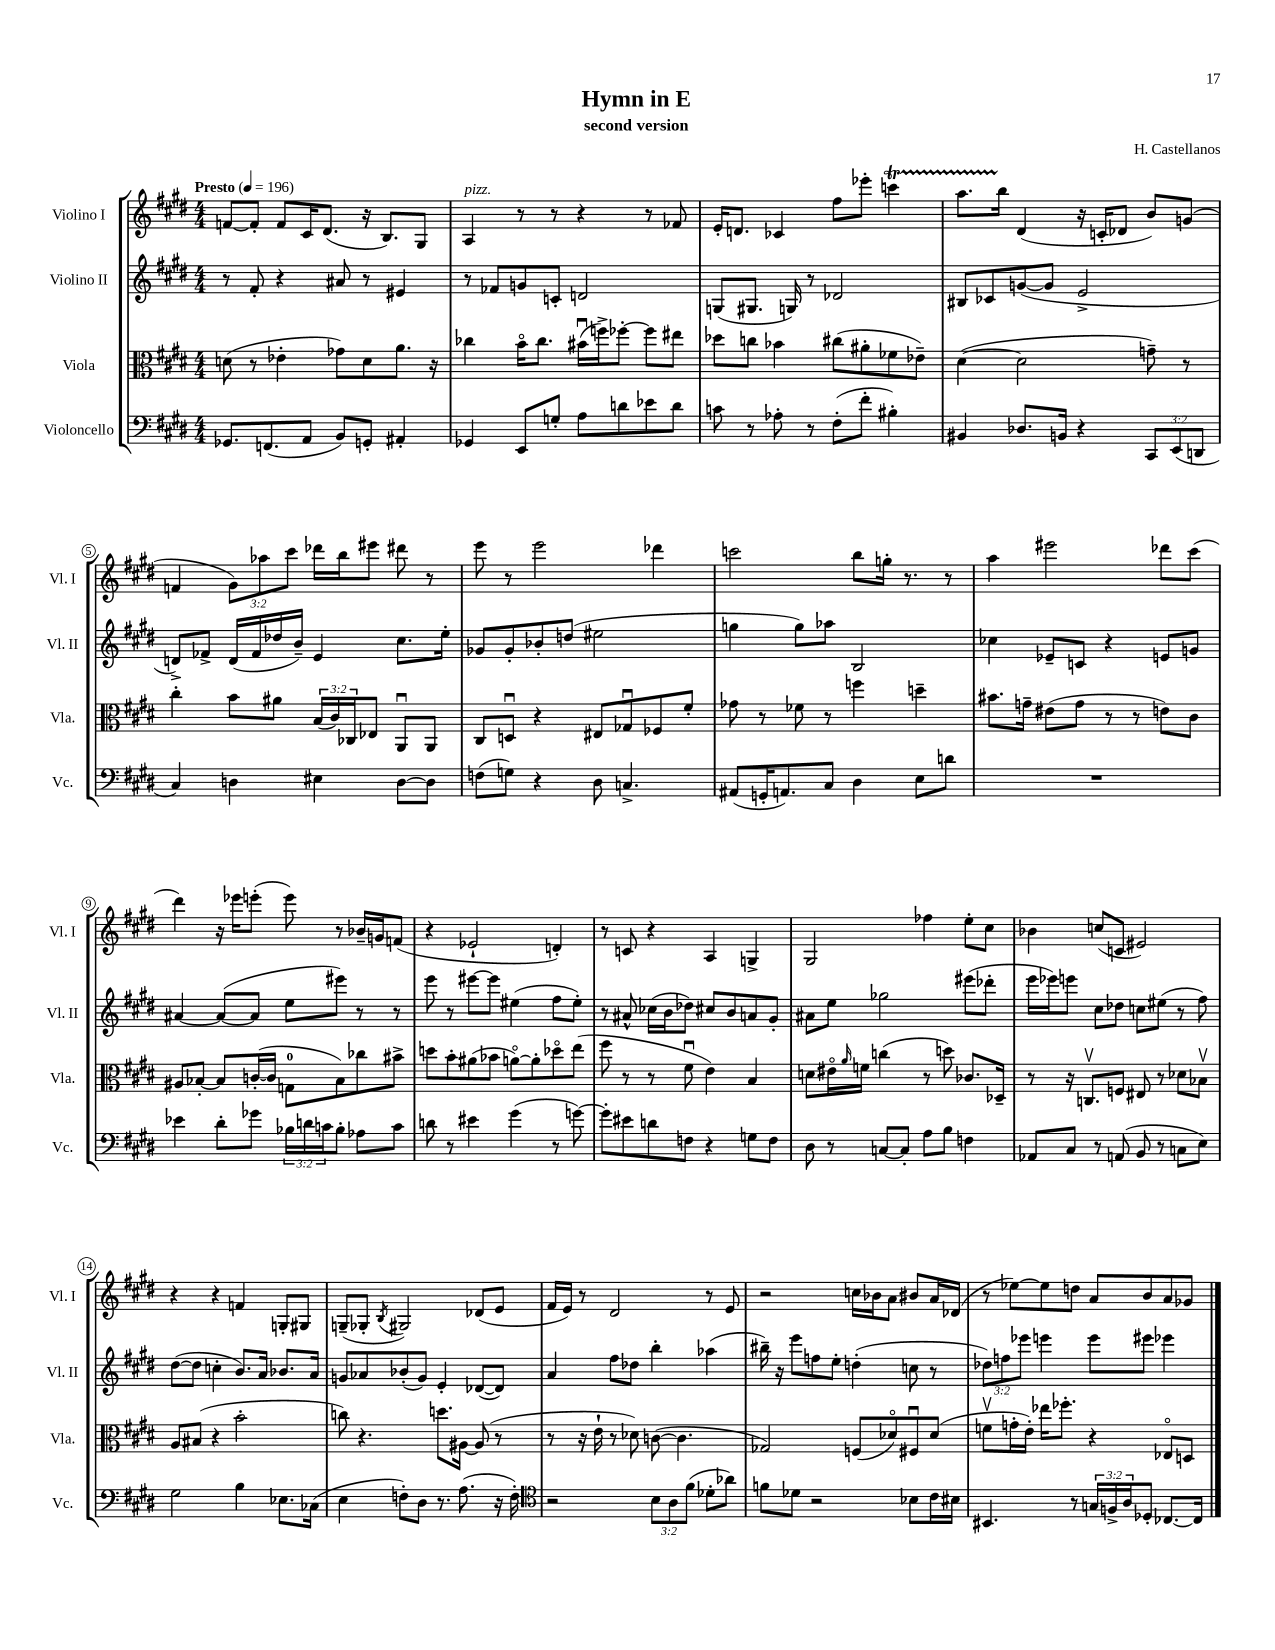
\header { title = "Hymn in E" composer = "H. Castellanos" subtitle = "second version" }
<<
\new StaffGroup <<
\new Staff = "s0" \with { instrumentName = "Violino I" shortInstrumentName = "Vl. I" } {
    \clef treble \key e \major \numericTimeSignature \time 4/4 \override Staff.TupletNumber.text = #tuplet-number::calc-fraction-text \tempo "Presto" 4 = 196
    f'8~ f'8-. f'8 cis'16 dis'8.( r16 b8.) gis8 |
    a4^\markup { \italic "pizz." } r8 r8 r4 r8 fes'8 |
    e'16-. d'8. ces'4 fis''8 ees'''8-. c'''4\startTrillSpan |
    a''8. b''16\stopTrillSpan dis'4( r16 c'16-. des'8 b'8) g'8( |
    f'4 \tuplet 3/2 { gis'8) aes''8 cis'''8 } des'''16 b''16 eis'''8 dis'''8 r8 |
    e'''8 r8 e'''2 des'''4 |
    c'''2 b''8 g''16-. r8. r8 |
    a''4 eis'''2 des'''8 cis'''8( |
    dis'''4) r16 ees'''16 e'''8-.( e'''8) r8 bes'16-- g'16 f'8( |
    r4 ees'2-! d'4-.) |
    r8 c'8 r4 a4 g4-> |
    gis2 fes''4 e''8-. cis''8 |
    bes'4 c''8( c'8 eis'2) |
    r4 r4 f'4 g8-. gis8 |
    g8--( ges8-. \acciaccatura { b8 } gis2) des'8( e'8 |
    fis'16 e'16) r8 dis'2 r8 e'8 |
    r2 c''16 bes'16 a'8 bis'8 a'16 des'16( |
    r8 ees''8~) ees''8 d''8 a'8 b'8 a'8 ges'8 \bar "|." |
}
\new Staff = "s1" \with { instrumentName = "Violino II" shortInstrumentName = "Vl. II" } {
    \clef treble \key e \major \numericTimeSignature \time 4/4 \override Staff.TupletNumber.text = #tuplet-number::calc-fraction-text
    r8 fis'8-. r4 ais'8 r8 eis'4 |
    r8 fes'8 g'8 c'8-. d'2 |
    g8( gis8. g16) r8 des'2 |
    bis8 ces'8 g'8~( g'8 e'2-> |
    d'8->) fes'8-> d'16( fes'16 des''16 b'16--) e'4 cis''8. e''16-. |
    ges'8 ges'8-. bes'8-. d''8( eis''2 |
    g''4 g''8) aes''8 b2 |
    ces''4 ees'8-- c'8 r4 e'8 g'8 |
    ais'4~ ais'8~( ais'8 e''8 eis'''8) r8 r8 |
    e'''8 r8 eis'''8~ eis'''8 eis''4( fis''8 eis''8-.) |
    r8 ais'8-^ ces''16( b'16 des''8) cis''8 b'8 a'8 gis'8-. |
    ais'8 e''8 ges''2 eis'''8( des'''8-. |
    e'''16 ees'''16) e'''8 cis''8 des''8 c''8 eis''8( r8 fis''8) |
    dis''8~( dis''8 c''4-. b'8.) a'16 bes'8. a'16 |
    g'8 aes'8 bes'8-.( g'8) e'4-. des'8~( des'8) |
    a'4 fis''8 des''8 b''4-. aes''4( |
    bis''16--) r16 e'''8 f''8 e''8-. d''4-.( c''8 r8 |
    \tuplet 3/2 { des''8) f''8 ees'''8 } e'''4 e'''8 eis'''8 ees'''4 \bar "|." |
}
\new Staff = "s2" \with { instrumentName = "Viola" shortInstrumentName = "Vla." } {
    \clef alto \key e \major \numericTimeSignature \time 4/4 \override Staff.TupletNumber.text = #tuplet-number::calc-fraction-text
    d'8( r8 ees'4-. ges'8) d'8 a'8. r16 |
    ces''4 b'16\flageolet ces''8. bis'16\downbow( f''16->) fes''8~-. fes''8 eis''8 |
    des''8 c''8 bes'4 cis''8( ais'8-. fes'8 ees'8--) |
    dis'4~( dis'2 g'8--) r8 |
    cis''4-. b'8 ais'8 \tuplet 3/2 { b16( cis'16) ces16 } ees8 a,8\downbow a,8 |
    cis8 d8\downbow r4 eis8 ges8\downbow fes8 fis'8-. |
    ges'8 r8 fes'8 r8 f''4 d''4-- |
    bis'8. g'16-- eis'8( g'8 r8 r8 e'8) cis'8 |
    ais8 bes8~-. bes8 c'16~-.( c'16 g8-0 bes8) ces''8 bis'8-> |
    d''8 b'8-. ais'8( bes'8 a'8~\flageolet) a'8-. des''8\flageolet e''8( |
    fis''8 r8 r8 fis'8\downbow e'4) b4 |
    d'8 eis'16\flageolet \grace { a'16 } f'16 c''4( r8 d''8) ces'8. des16-- |
    r8 r16 c8.\upbow f8 eis8 r8 des'8 bes8\upbow |
    a8 bis8( r4 b'2-. |
    c''8) r4. d''8. ais16~ ais8( r8 |
    r8 r16 e'16-! r8 des'8) c'8~( c'4. |
    ges2) f8( des'8\flageolet) fis8\downbow des'8( |
    f'8\upbow g'16-. e'16-.) ees''16 fes''8.-. r4 ees8\flageolet d8 \bar "|." |
}
\new Staff = "s3" \with { instrumentName = "Violoncello" shortInstrumentName = "Vc." } {
    \clef bass \key e \major \numericTimeSignature \time 4/4 \override Staff.TupletNumber.text = #tuplet-number::calc-fraction-text
    ges,8. f,8.( a,8 b,8) g,8-. ais,4-. |
    ges,4 e,8 g8-. a8 d'8 ees'8 d'8 |
    c'8 r8 aes8-. r8 fis8-.( fis'8-. bis4-.) |
    bis,4 des8. b,16 r4 \tuplet 3/2 { cis,8 e,8( d,8 } |
    cis4) d4 eis4 d8~ d8 |
    f8( g8) r4 dis8 c4.-> |
    ais,8( g,16-. a,8.) cis8 dis4 e8 d'8 |
    R1 |
    ees'4 dis'8-. ges'8 \tuplet 3/2 { bes16 d'16 c'16 } bes8-. aes8 c'8 |
    d'8 r8 eis'4 gis'4( r8 g'8~) |
    g'8-. eis'8 d'8 f8 r4 g8 f8 |
    dis8 r8 c8~ c8-. a8 b8 f4 |
    aes,8 cis8 r8 a,8( b,8 r8 c8 e8) |
    gis2 b4 ees8. ces16( |
    e4 f8-.) dis8 r8. a8.( r16 f16-.) |
    \clef tenor r2 \tuplet 3/2 { b8 a8 fis'8( } des'8-. aes'8) |
    f'8 des'8 r2 bes8 cis'16 bis16 |
    bis,4. r8 \tuplet 3/2 { g16 f16-> a16 } des8-. ces8.~ ces16 \bar "|." |
}
>>
>>
\layout { \context { \Score \override BarNumber.stencil = #(make-stencil-circler 0.1 0.3 ly:text-interface::print) } }
